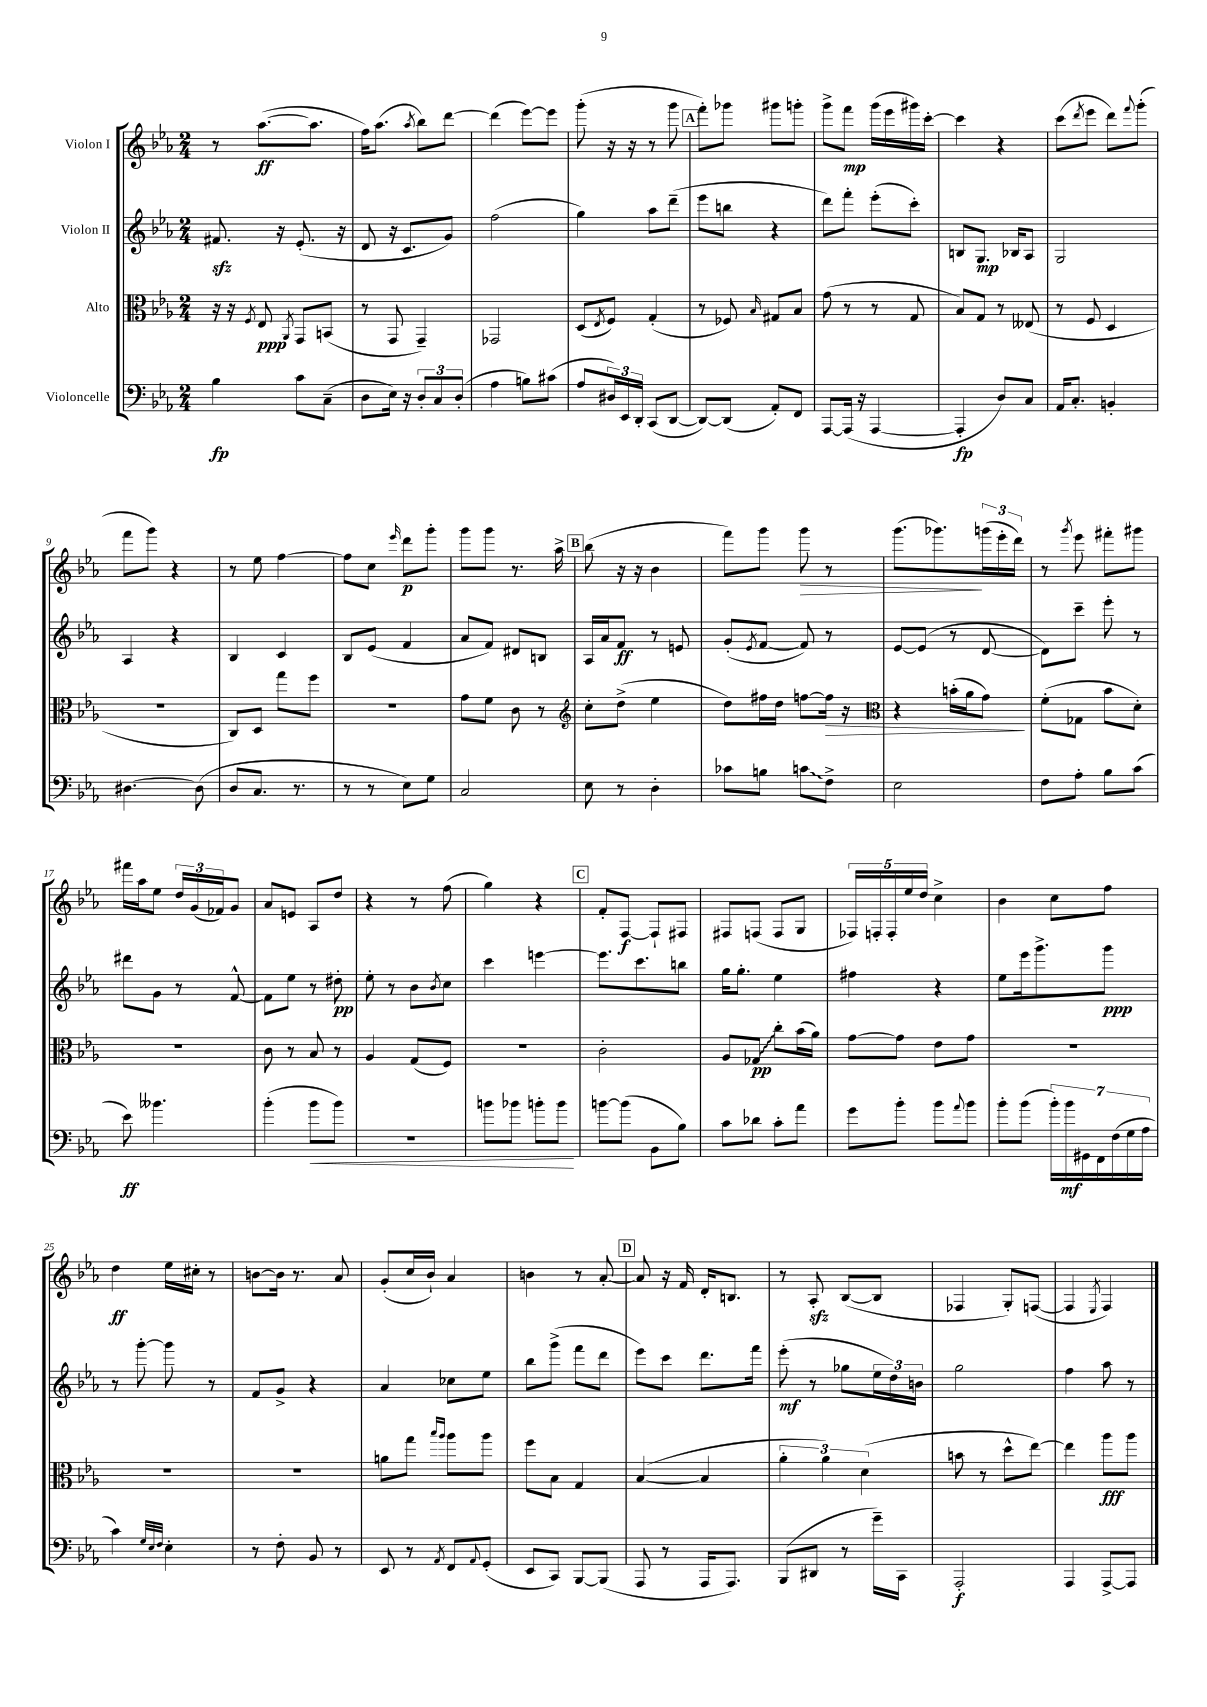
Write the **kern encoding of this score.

**kern	**kern	**kern	**kern
*staff4	*staff3	*staff2	*staff1
*clefF4	*clefC3	*clefG2	*clefG2
*k[b-e-a-]	*k[b-e-a-]	*k[b-e-a-]	*k[b-e-a-]
*M2/4	*M2/4	*M2/4	*M2/4
4B-	16r	8.f#	8r
.	16r	.	.
.	8qF	.	.
.	8E-	.	([8.aa-
.	.	16r	.
.	8qAA-	.	.
8c	8GG	(8.e-'	.
.	.	.	8.aa-]
(8C~	(8BB	.	.
.	.	16r	.
=	=	=	=
8D	8r	8d	16ff)
.	.	.	(8.aa-
16E-)	8GG	16r	.
16r	.	8.c	.
.	.	.	8qaa-
12D'	4GG~)	.	8bb-)
12C	.	.	.
.	.	8g)	[8ddd
(12D'	.	.	.
=	=	=	=
4A-	2GG-	(2ff	(4ddd]
8B)	.	.	[8eee-)
(8c#	.	.	8eee-]
=	=	=	=
8A-	(8D	4gg)	(8ggg'
.	8qE-	.	.
24D#)	8F)	.	16r
24EE-	.	.	.
.	.	.	16r
24DD'	.	.	.
(8CC	(4G'	8aa-	8r
[8DD	.	(8ddd~	8ggg
=	=	=	=
8DD_)	8r	8eee-	8fff')
(8DD]	8F-)	8bb	8ggg-
.	16qqB-	.	.
8AA-')	8G#	4r	8ggg#
8FF	8B-	.	8ggg'
=	=	=	=
[8AAA-	(8g	8ddd)	8ggg^
(16AAA-]	8r	8fff'	8fff
16r	.	.	.
[4AAA-	8r	(8eee-'	(16ggg
.	.	.	16eee-
.	8G	8ccc')	16ggg#)
.	.	.	[16ccc'
=	=	=	=
4AAA-']	8B-)	8B	4ccc]
.	8G	8.G	.
8D)	8r	.	4r
.	.	16B-	.
8C	(8E--	8A-	.
=	=	=	=
16AA-	8r	2G	(8ccc
8.C'	.	.	.
.	.	.	8qddd
.	8F	.	8eee-
4BB'	4D	.	8ddd)
.	.	.	8qqfff
.	.	.	(8ggg'
=	=	=	=
[4.D#	2r	4A-	8fff
.	.	.	8ggg)
.	.	4r	4r
(8D#]	.	.	.
=	=	=	=
8D	8C)	4B-	8r
8.C	8D	.	8ee-
.	8gg	4c	[4ff
8.r	.	.	.
.	8ff	.	.
=	=	=	=
8r	2r	8B-	8ff]
8r	.	(8e-	8cc
.	.	.	16qqeee-
8E-)	.	4f	8ddd
8G	.	.	8ggg'
=	=	=	=
2C	8g	8a-	8ggg
.	8f	8f)	8ggg
.	8c	8d#	8.r
.	8r	8B	.
.	.	.	16aa-^
=	=	=	=
*	*clefG2	*	*
8E-	8cc'	16A-	(8bb-
.	.	16a-	.
8r	(8dd^	8f	16r
.	.	.	16r
4D'	4ee-	8r	4b-
.	.	8e	.
=	=	=	=
8c-	8dd)	(8g'	8fff)
.	.	8qe-	.
8B	16ff#	[8f	8ggg
.	16dd	.	.
8c	[8ff	8f])	8ggg
8F^	16ff]	8r	8r
.	16r	.	.
=	=	=	=
*	*clefC3	*	*
2E-	4r	[8e-	(8.ggg
.	.	(8e-]	.
.	.	.	8.ggg-)
.	(16b'	8r	.
.	16a-	.	.
.	8g)	[8d	(24ggg
.	.	.	24eee-'
.	.	.	24ddd)
=	=	=	=
8F	(8f'	8d])	8r
.	.	.	8qggg
8A-'	8G-	8ccc~	8eee-
8B-	8b-	8eee-'	8fff#'
(8c	8d')	8r	8ggg#
=	=	=	=
8e-)	2r	8ddd#	16fff#
.	.	.	16aa-
4.b--	.	8g	8ee-
.	.	8r	24dd
.	.	.	(24g
.	.	.	24f-)
.	.	[8f^^	8g
=	=	=	=
(4b-'	8c	8f]	8a-
.	8r	8ee-	8e
8b-	8B-	8r	8A-
8b-)	8r	8dd#'	8dd
=	=	=	=
2r	4A-	8ee-'	4r
.	.	8r	.
.	(8G	8b-	8r
.	.	8qb-	.
.	8F)	8cc	(8ff
=	=	=	=
8b	2r	4ccc	4gg)
8b-	.	.	.
8b'	.	[4eee	4r
8b	.	.	.
=	=	=	=
[8b	2c'	8.eee]	8f'
(8b]	.	.	[8F
.	.	8.ccc	.
8BB-	.	.	8F`]
8B-)	.	8bb	8F#
=	=	=	=
8c	8A-	16gg	8F#
.	.	8.gg'	.
8d-	8G-	.	(8F
8c'	8cc'	4ee-	8F
8a-	(16b-	.	8G
.	16a-)	.	.
=	=	=	=
8g	[8g	4ff#	20F-)
.	.	.	20F'
.	.	.	20F'
8b-'	8g]	.	.
.	.	.	20ee-
.	.	.	20dd
8b-	8e-	4r	4cc^
8qqa-	.	.	.
8b-	8g	.	.
=	=	=	=
8b-'	2r	8ee-	4b-
(8b-	.	16eee-	.
.	.	8.ggg^	.
28b-')	.	.	8cc
28b-	.	.	.
28GG#	.	.	.
28FF	.	.	.
.	.	8ggg	8ff
(28F	.	.	.
28G	.	.	.
28A-	.	.	.
=	=	=	=
4c)	2r	8r	4dd
.	.	[8ggg'	.
32qqG	.	.	.
32qqE-	.	.	.
32qqF	.	.	.
4E-'	.	8ggg]	16ee-
.	.	.	16cc#'
.	.	8r	8r
=	=	=	=
8r	2r	8f	[8b
8F'	.	8g^	16b]
.	.	.	8.r
8BB-	.	4r	.
8r	.	.	8a-
=	=	=	=
8EE-	8a	4a-	(8g'
8r	8gg	.	16cc
.	.	.	16b-`)
.	16qqbb-	.	.
8qAA-	16qqaa-	.	.
8FF	8aa-	8cc-	4a-
8qqAA-	.	.	.
(8GG'	8aa-	8ee-	.
=	=	=	=
8EE-	8ff	8bb-	4b
8CC)	8B-	(8ggg^	.
[8BBB-	4G	8fff	8r
(8BBB-]	.	8ddd	[8a-'
=	=	=	=
8AAA-	([4B-	8eee-)	8a-]
8r	.	8ccc	16r
.	.	.	16f
16AAA-	4B-]	8.ddd	16d'
8.AAA-)	.	.	8.B
.	.	16fff	.
=	=	=	=
(8BBB-	6a-'	(8eee-'	8r
8DD#	.	8r	8A-'
.	6a-)	.	.
8r	.	8gg-	([8B-
.	(6d	.	.
16g~)	.	24ee-	8B-]
.	.	24dd)	.
16CC	.	.	.
.	.	24b	.
=	=	=	=
2AAA-'	8b	2gg	4F-
.	8r	.	.
.	8dd^^	.	8G')
.	[8ee-)	.	([8F
=	=	=	=
4AAA-	4ee-]	4ff	4F]
.	.	.	8qE-
[8AAA-^	8aa-	8aa-	4F)
8AAA-]	8aa-	8r	.
==	==	==	==
*-	*-	*-	*-
